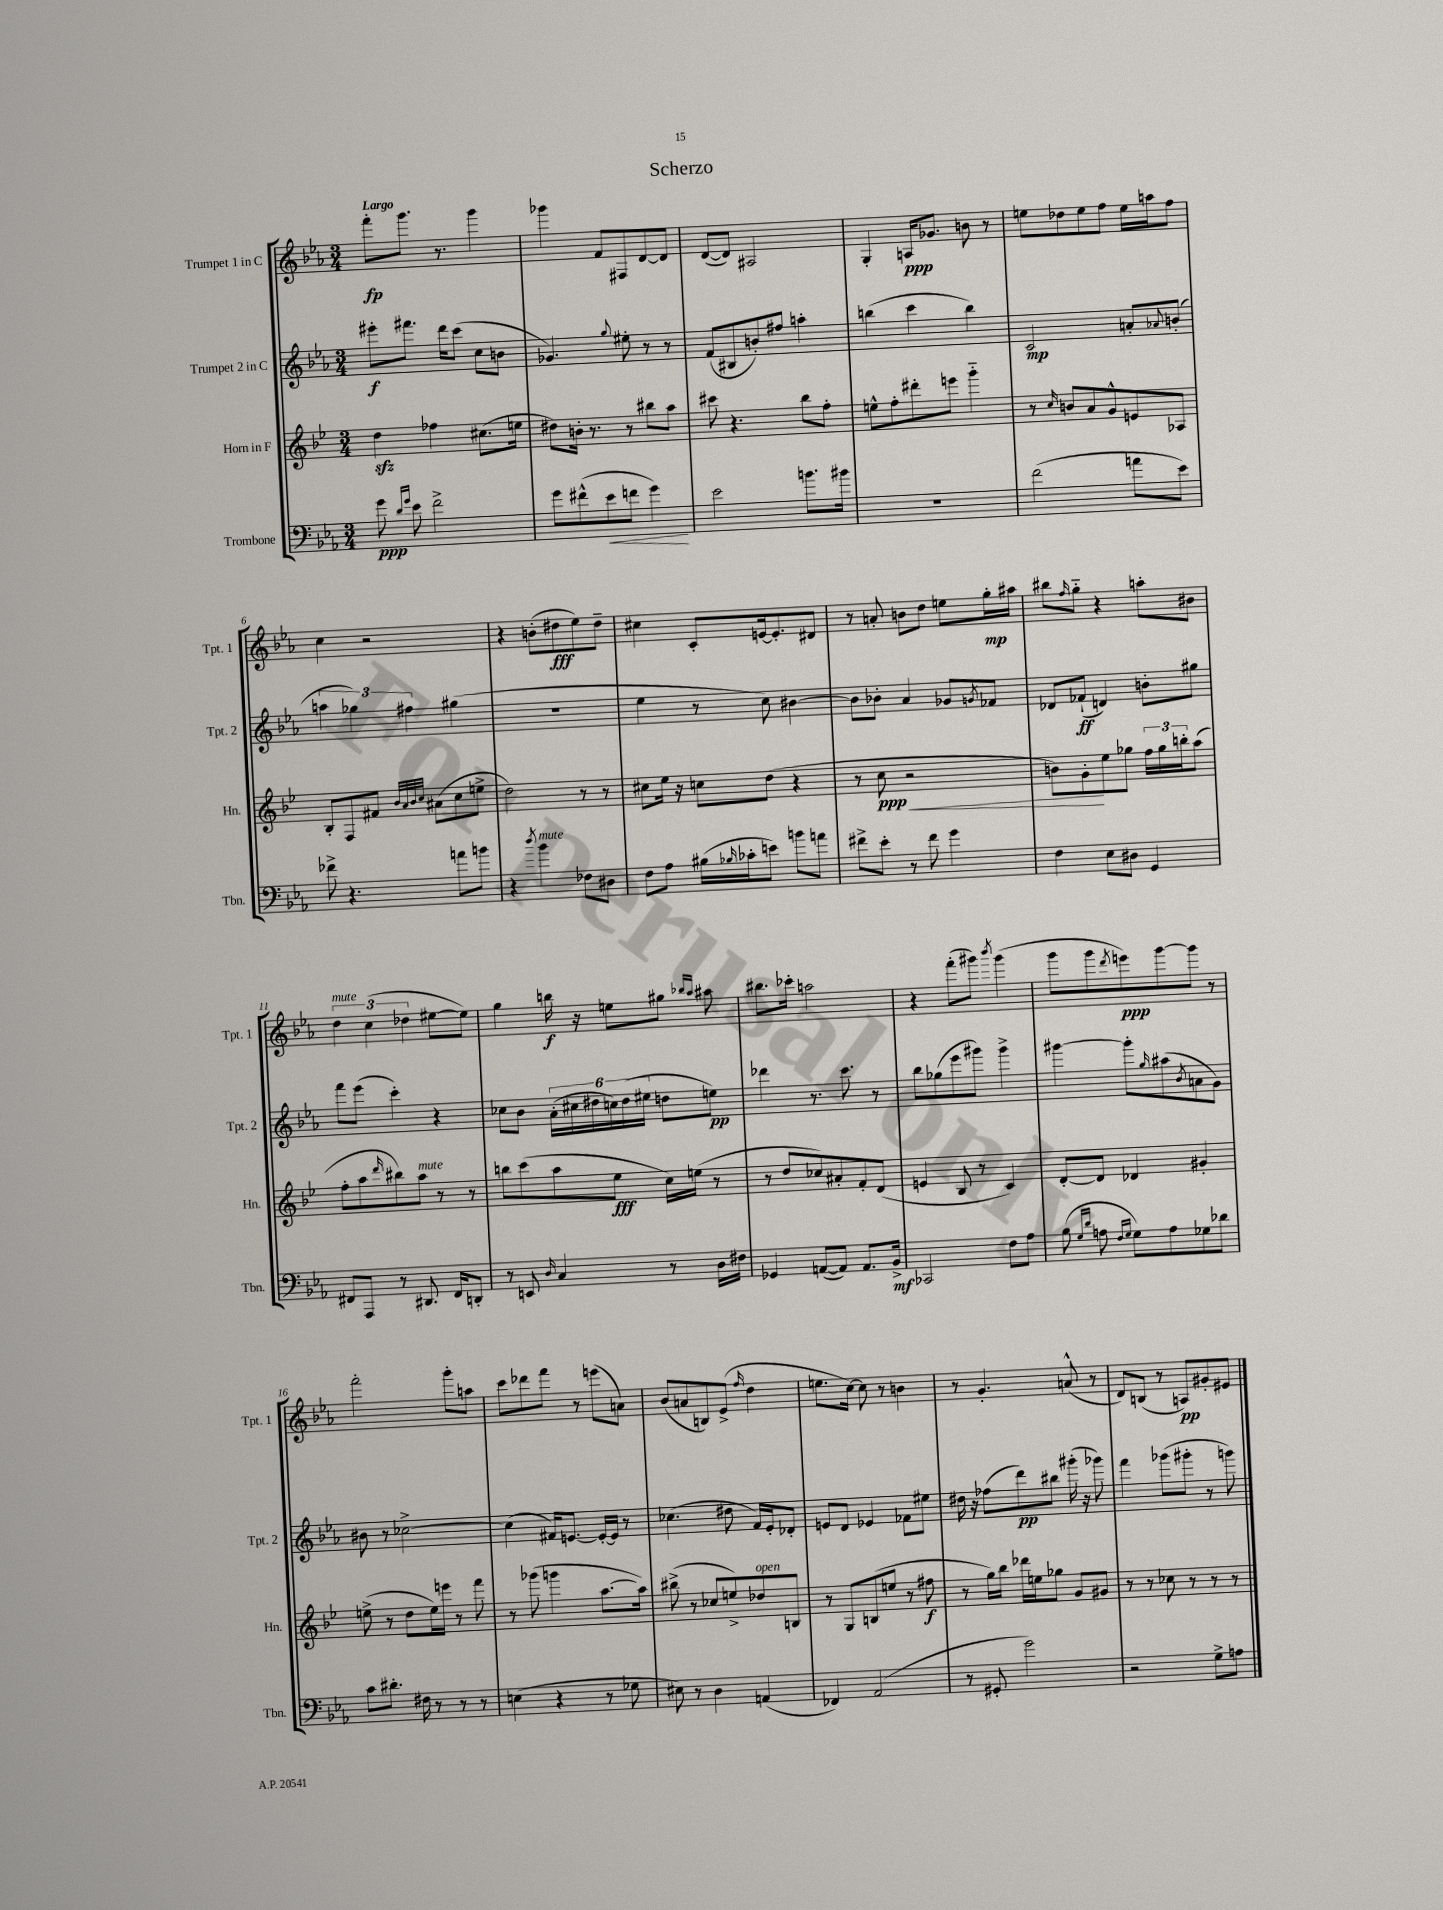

**kern	**dynam	**kern	**dynam	**kern	**dynam	**kern	**dynam
*part4	*part4	*part3	*part3	*part2	*part2	*part1	*part1
*staff4	*staff4	*staff3	*staff3	*staff2	*staff2	*staff1	*staff1
*I"Trombone	*	*I"Horn in F	*	*I"Trumpet 2 in C	*	*I"Trumpet 1 in C	*
*I'Tbn.	*	*I'Hn.	*	*I'Tpt. 2	*	*I'Tpt. 1	*
*clefF4	*	*clefG2	*	*clefG2	*	*clefG2	*
*k[b-e-a-]	*	*k[b-e-]	*	*k[b-e-a-]	*	*k[b-e-a-]	*
*M3/4	*	*M3/4	*	*M3/4	*	*M3/4	*
=1	=1	=1	=1	=1	=1	=1	=1
!	!	!	!	!	!	!LO:TX:a:B:t=Largo	!
8g\	ppp	4ddzz\	.	8eee#X'\L	f	8fff'\L	fp
16qqd/LL	.	.	.	.	.	.	.
16qqg/JJ	.	.	.	.	.	.	.
8e-\	.	.	.	8.fff#X\J	.	8.ggg\J	.
2f^\	.	4ff-X\	.	.	.	.	.
.	.	.	.	16ddd\KL	.	8.r	.
.	.	.	.	(8ccc\J	.	.	.
.	.	(8.cc#X\L	.	8cc\L	.	4ggg\	.
.	.	.	.	8bn\J	.	.	.
.	.	16een\Jk	.	.	.	.	.
=2	=2	=2	=2	=2	=2	=2	=2
8g\L	.	8dd#X\L)	.	4.g-X/)	.	4ggg-X\	.
(8f#X^^\	.	16bn'\Jk	.	.	.	.	.
.	.	8.r	.	.	.	.	.
!	!LO:HP:b	!	!	!	!	!	!
8e-\	<	.	.	.	.	8f/L	.
.	.	.	.	8qqgg/	.	.	.
8fn\J	.	8r	.	8ee#X'\	.	8F#X/	.
4g\)	.	8bb#X\L	.	8r	.	[8d/	.
.	.	8aa\J	.	8r	.	8d/J]	.
.	[	.	.	.	.	.	.
=3	=3	=3	=3	=3	=3	=3	=3
2e-\	.	8ccc#X\	.	(8f/L	.	([8d/L	.
.	.	4.r	.	8B#X/	.	8d/J])	.
.	.	.	.	8bn'/)	.	2A#X/	.
.	.	.	.	8ff#X/J	.	.	.
8.bn\L	.	8bb-\L	.	4aan'\	.	.	.
.	.	8ff'\J	.	.	.	.	.
16b#X\Jk	.	.	.	.	.	.	.
=4	=4	=4	=4	=4	=4	=4	=4
2.r	.	8een^^\L	.	(4bbn\	.	4G'/	.
.	.	8ff'\	.	.	.	.	.
.	.	8ddd#X'\	.	4ccc\	.	16An/KL	ppp
.	.	.	.	.	.	8.g-X/J	.
.	.	8eeen\J	.	.	.	.	.
.	.	4ggg\	.	4bb\)	.	8bn\	.
.	.	.	.	.	.	8r	.
=5	=5	=5	=5	=5	=5	=5	=5
(2f\	.	8r	.	2c/	mp	8een\L	.
.	.	16qqcc/	.	.	.	.	.
.	.	8bn/L	.	.	.	8dd-X\	.
.	.	8a/	.	.	.	8ee\	.
.	.	8g^^/	.	.	.	8ff\J	.
8an\L	.	8en/	.	8an'/L	.	16ee\LL	.
.	.	.	.	.	.	16aan\J	.
.	.	.	.	8qqa-X/	.	.	.
8e-\J)	.	8A-X/J	.	(8bn'/J	.	8ff\J	.
!!LO:LB:g=z
=6	=6	=6	=6	=6	=6	=6	=6
8f-X^\	.	8B-'/L	.	6aan\	.	4cc\	.
4.r	.	8F/	.	.	.	.	.
.	.	.	.	6gg-X\)	.	.	.
.	.	8f#X/J	.	.	.	2r	.
.	.	.	.	6ff#X\	.	.	.
.	.	32qqb-/LLL	.	.	.	.	.
.	.	32qqa/	.	.	.	.	.
.	.	32qqb-/	.	.	.	.	.
.	.	32qqcc/JJJ	.	.	.	.	.
.	.	(8a#X\L	.	.	.	.	.
8an\L	.	8cc\	.	(4gg#X\	.	.	.
8bn\J	.	8een^\J	.	.	.	.	.
=7	=7	=7	=7	=7	=7	=7	=7
4r	.	2dd\)	.	2.r	.	4r	.
8qdd/	.	.	.	.	.	.	.
!LO:TX:a:i:t=mute	!	!	!	!	!	!	!
4b-\	.	.	.	.	.	(8bn'\L	.
.	.	.	.	.	.	8dd#X\	fff
8F-X\L	.	8r	.	.	.	8ee-\)	.
8D#X\J	.	8r	.	.	.	8dd#~\J	.
=8	=8	=8	=8	=8	=8	=8	=8
8F\L	.	8cc#X\L	.	4ee-\	.	4cc#X\	.
8A-\J	.	16ee-\Jk	.	.	.	.	.
.	.	16r	.	.	.	.	.
(16B#X\LL	.	8ccn\L	.	8r	.	8c'/L	.
16qqB-X/	.	.	.	.	.	.	.
16c-X'\J	.	.	.	.	.	.	.
8en\J)	.	(8dd\J	.	8cc\)	.	[16en/k	.
.	.	.	.	.	.	8.e'/]	.
8bn\L	.	4r	.	[4b#X\	.	.	.
8an\J	.	.	.	.	.	8d#X/J	.
=9	=9	=9	=9	=9	=9	=9	=9
8f#X^\L	.	8r	.	8b#\L]	.	8r	.
!	!	!	!LO:HP:b	!	!	!	!
8e-'\J	.	8cc\	< ppp	8b-X'\J	.	8an'/	.
8r	.	2r	.	4a-/	.	8bn\L	.
8f#\	.	.	.	.	.	8dd\J	.
4g\	.	.	.	8g-X/L	.	8een\L	.
.	.	.	.	8qgn/	.	.	.
.	.	.	.	8f-X/J	.	16gg'\L	mp
.	.	.	.	.	.	16aa#X\JJ	.
=10	=10	=10	=10	=10	=10	=10	=10
4F\	.	8bn\L)	.	8d-X/L	.	8bb#X\L	.
.	.	.	.	.	.	16qqff/	.
.	.	8g'\	.	(8f-X`/J	ff	8gg\J	.
8E-\L	.	8ee-\	[	4dn/)	.	4r	.
8D#X\J	.	8gg-X\J	.	.	.	.	.
4GG/	.	24ff\LL	.	8bn'\L	.	8aan'\L	.
.	.	24gg-\	.	.	.	.	.
.	.	24bbn'\J	.	.	.	.	.
.	.	(8aa\J	.	8gg#X\J	.	8b#X\J	.
!!LO:LB:g=z
=11	=11	=11	=11	=11	=11	=11	=11
!	!	!	!	!	!	!LO:TX:a:i:t=mute	!
8FF#X/L	.	8ff'\L	.	8fff\L	.	6dd\	.
8AAA-/J	.	8aa\	.	(8eee-\J	.	.	.
.	.	.	.	.	.	(6cc\	.
.	.	16qqddd/	.	.	.	.	.
8r	.	8bb#X\)	.	4ccc'\)	.	.	.
.	.	.	.	.	.	6dd-X\	.
!	!	!LO:TX:a:i:t=mute	!	!	!	!	!
8.DD#X/	.	8aa\J	.	.	.	.	.
.	.	8r	.	4r	.	[8ee#X\L	.
16FF#/KL	.	.	.	.	.	.	.
8DDn'/J	.	8r	.	.	.	8ee#\J])	.
=12	=12	=12	=12	=12	=12	=12	=12
8r	.	8bbn\L	.	8cc-X\L	.	4gg\	.
8EEn/	.	(8ccc\	.	8b-\J	.	.	.
16qqD/	.	.	.	.	.	.	.
4C/	.	8aa\	.	(24a-'\LL	.	16bbn\	f
.	.	.	.	24cc#X\	.	.	.
.	.	.	.	.	.	16r	.
.	.	.	.	24dd#X\	.	.	.
.	.	8ee-\J	fff	24ccn\)	.	8een\L	.
.	.	.	.	(24dd#\	.	.	.
.	.	.	.	24ee#X\JJ	.	.	.
8r	.	16cc\LL)	.	8ddn\L	.	8gg#X\J	.
.	.	(16een\JJ	.	.	.	.	.
.	.	.	.	.	.	16qqbb-X/LL	.
.	.	.	.	.	.	16qqaa-/JJ	.
16D\LL	.	8r	.	8een\J)	pp	8aa#X\	.
16F#X\JJ	.	.	.	.	.	.	.
=13	=13	=13	=13	=13	=13	=13	=13
4GG-X/	.	8r	.	4ddd-X\	.	8.bb#X\L	.
.	.	8dd/L	.	.	.	.	.
.	.	.	.	.	.	16ccc-X'\Jk	.
([8AAn/L	.	8cc-X/)	.	8.r	.	2aan\	.
8AA/J])	.	8a#X'/	.	.	.	.	.
.	.	.	.	8.ccc\	.	.	.
8.AA/L	.	8f'/	.	.	.	.	.
.	.	(8d/J	.	8r	.	.	.
16BB-^/Jk	mf	.	.	.	.	.	.
=14	=14	=14	=14	=14	=14	=14	=14
2CC-X/	.	4en/	.	8bb-\L	.	4r	.
.	.	.	.	(8gg-X\	.	.	.
.	.	8B-/	.	8eee-\	.	(8fff'\L	.
.	.	8r	.	8ggg#X\J)	.	8ggg#X\J)	.
.	.	.	.	.	.	8qbbb-/	.
8F\L	.	4c/)	.	4ggg#^\	.	(4ggg#\	.
8A-\J	.	.	.	.	.	.	.
=15	=15	=15	=15	=15	=15	=15	=15
(8B-\	.	[8d'/L	.	[4ggg#X\	.	8ggg\L	.
16qqG/LL	.	.	.	.	.	.	.
16qqd/JJ	.	.	.	.	.	.	.
8An\	.	8d/J]	.	.	.	8ggg\	.
16qqF/LL	.	.	.	.	.	.	.
16qqG/JJ	.	.	.	.	.	8qddd/	.
8G\L)	.	4d-X/	.	8ggg#'\L]	.	8eeen\)	ppp
.	.	.	.	16qqgg/	.	.	.
8A\	.	.	.	(8aa#X\	.	[8ggg\	.
.	.	.	.	8qb-/	.	.	.
8G-X\	.	4g#X'/	.	8an\	.	8ggg\J]	.
8d-X\J	.	.	.	8g\J)	.	8r	.
!!LO:LB:g=z
=16	=16	=16	=16	=16	=16	=16	=16
8c\L	.	(8een^\	.	8b#X\	.	2fff'\	.
8.d#X'\J	.	8r	.	8r	.	.	.
.	.	8dd\L	.	[2cc-X^\	.	.	.
16F#X\	.	.	.	.	.	.	.
8r	.	16ee\L)	.	.	.	.	.
.	.	16eeen\JJ	.	.	.	.	.
8r	.	8r	.	.	.	8ggg'\L	.
8r	.	8fff\	.	.	.	8aan\J	.
=17	=17	=17	=17	=17	=17	=17	=17
(4En\	.	8r	.	(4cc-\]	.	8ccc\L	.
.	.	(8ggg-X\	.	.	.	8ddd-X\	.
4r	.	4gggn\	.	16f#X/KL)	.	8fff\J	.
.	.	.	.	[8.en/J	.	.	.
.	.	.	.	.	.	8r	.
8r	.	[8.aa\L	.	16e'/LL_	.	(8eeen\L	.
.	.	.	.	16e/JJ]	.	.	.
8G-X\	.	.	.	8r	.	8an\J)	.
.	.	16aa\Jk])	.	.	.	.	.
=18	=18	=18	=18	=18	=18	=18	=18
8E#X\)	.	(8bb#X^\	.	(4.cc-X\	.	(8b-/L	.
8r	.	8r	.	.	.	8an/	.
4D\	.	8cc-X/L	.	.	.	8Bn/)	.
.	.	8een^/)	.	8dd#X\	.	(8e-^/J	.
.	.	.	.	.	.	16qqff/	.
!	!	!LO:TX:a:i:t=open	!	!	!	!	!
(4AAn/	.	8dd-X/	.	16f/LL)	.	4dd\	.
.	.	.	.	16e-'/J	.	.	.
.	.	8Bn/J	.	8d-X'/J	.	.	.
=19	=19	=19	=19	=19	=19	=19	=19
4FF-X/)	.	8r	.	8en/L	.	8.een\L	.
.	.	8G/L	.	8d/J	.	.	.
.	.	.	.	.	.	[16cc\Jk)	.
(2AA-/	.	(8Bn/	.	4e-X/	.	8cc\]	.
.	.	8een/J	.	.	.	8r	.
.	.	8r	.	8f-X\L	.	4bn\	.
.	.	8ff#X\	f	8ee#X\J	.	.	.
=20	=20	=20	=20	=20	=20	=20	=20
8r	.	8r	.	16dd#X\	.	8r	.
.	.	.	.	16r	.	.	.
8GG#X'/	.	16gg\LL)	.	(8ff-X\L	.	4.g'/	.
.	.	16bb-\JJ	.	.	.	.	.
2g\)	.	16ddd-X\LL	.	8ddd\)	pp	.	.
.	.	16een\J	.	.	.	.	.
.	.	8gg-X\J	.	8bb#X\J	.	.	.
.	.	8g/L	.	(16ggg#X'\	.	(8an^^/	.
.	.	.	.	16r	.	.	.
.	.	8g#X/J	.	8ggg-X\)	.	8r	.
=21	=21	=21	=21	=21	=21	=21	=21
2r	.	8r	.	4fff\	.	8d/L)	.
.	.	8r	.	.	.	(8Bn/J	.
.	.	8cc-X\	.	(8ggg-X\L	.	8r	.
.	.	8r	.	8ggg#X'\J	.	8An/L)	pp
8G^\L	.	8r	.	8r	.	8g#X'/	.
8An\J	.	8r	.	8gggn\)	.	8e#X/J	.
==	==	==	==	==	==	==	==
*-	*-	*-	*-	*-	*-	*-	*-
